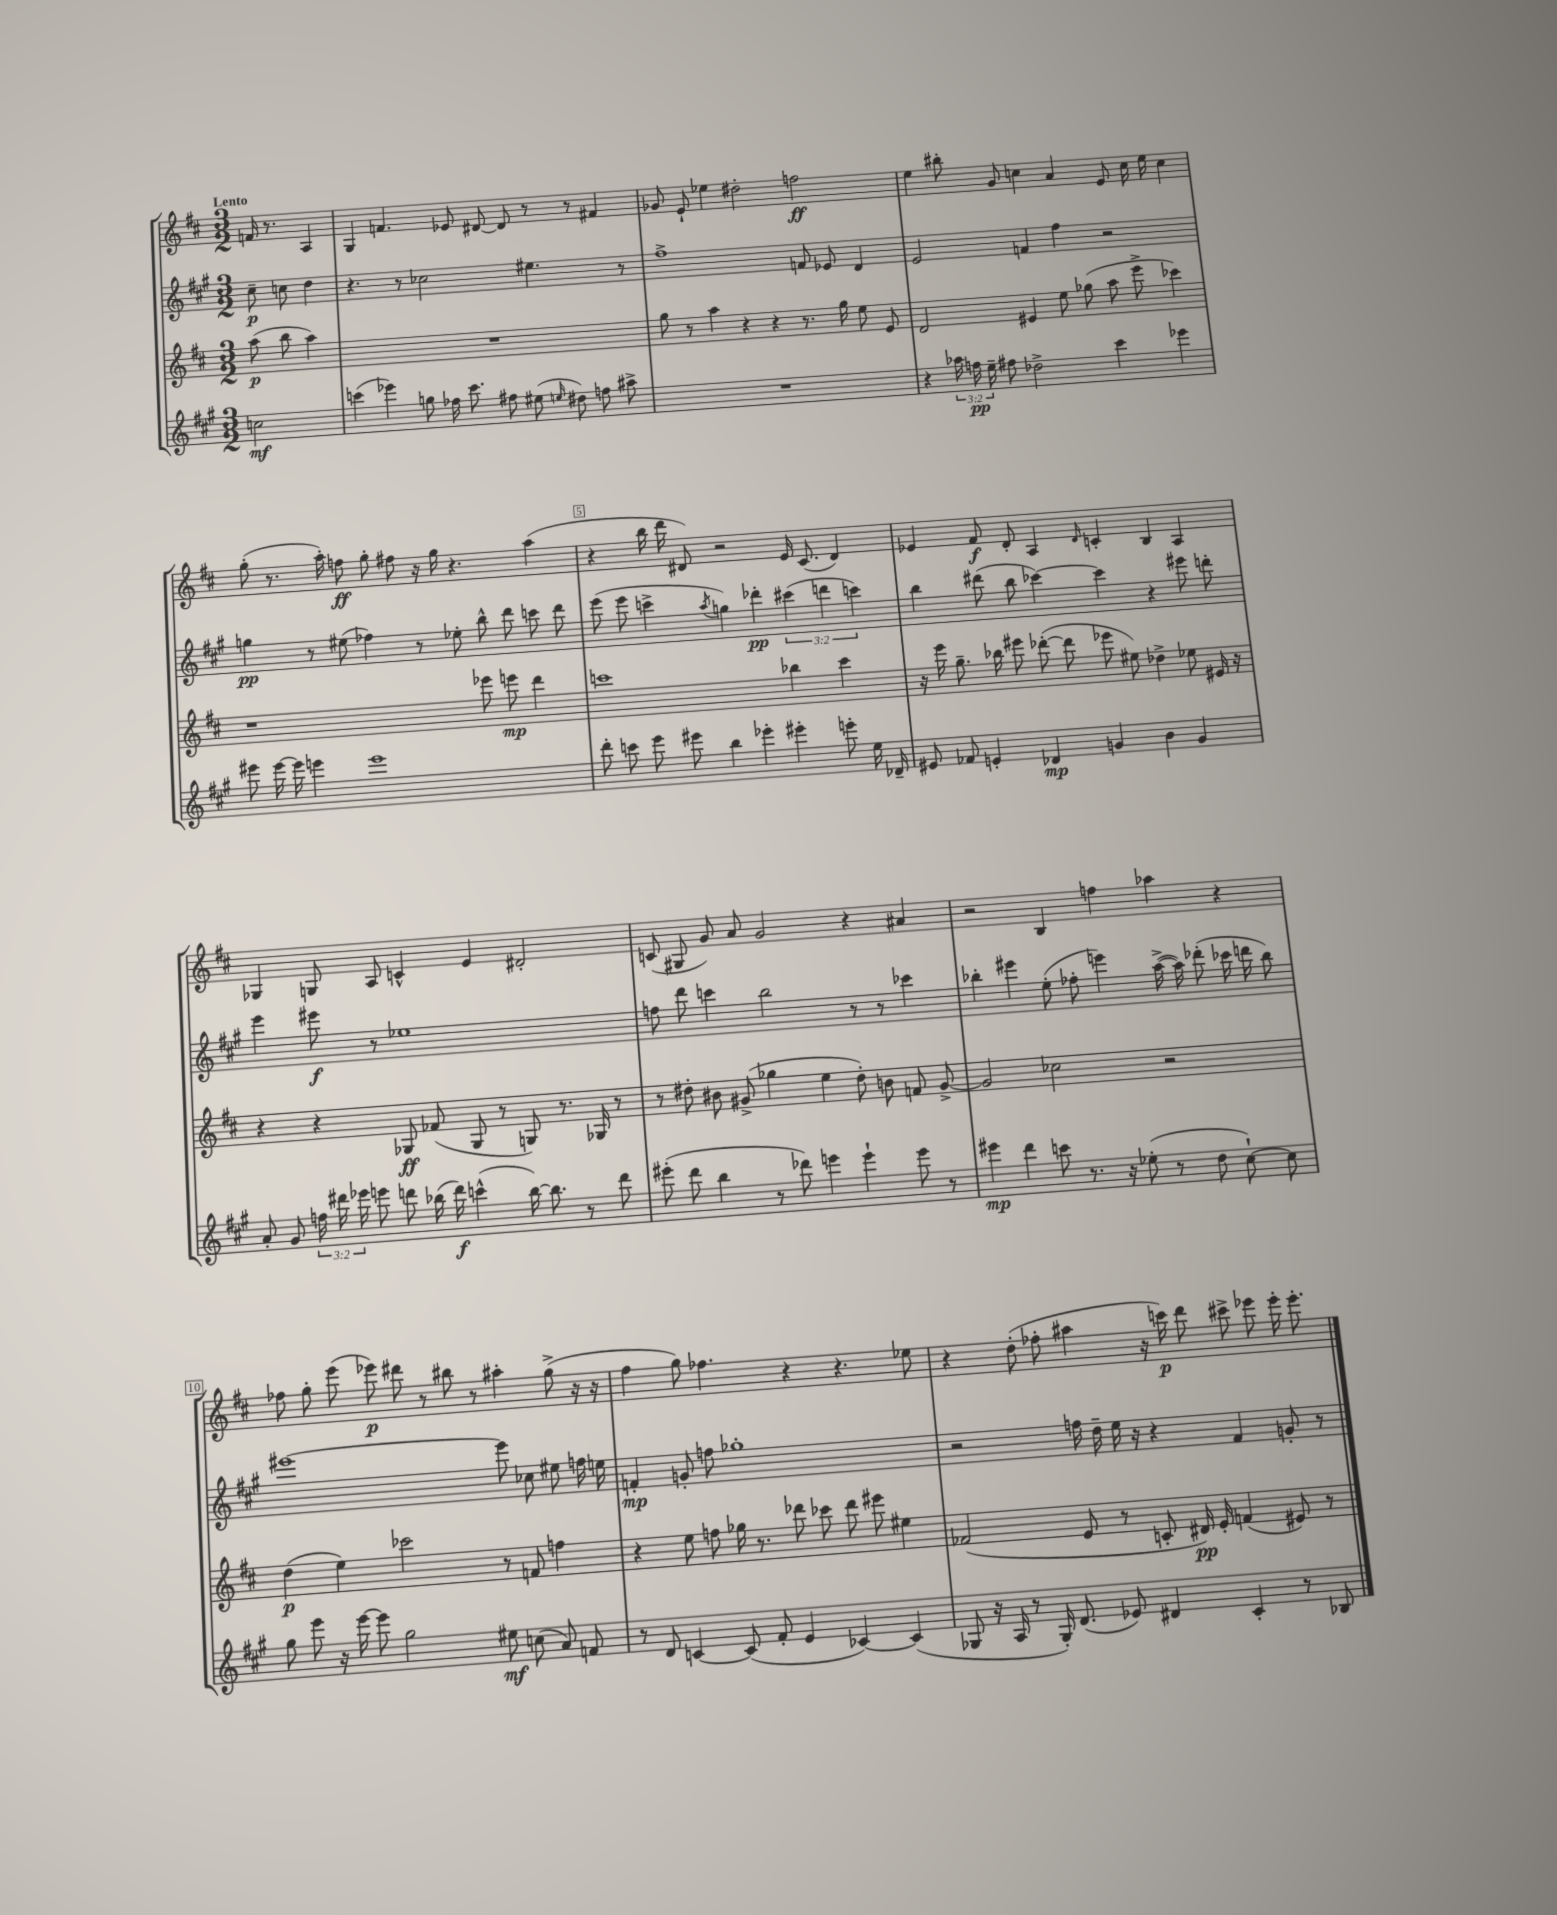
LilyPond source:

<<
\new StaffGroup <<
\new Staff = "s0" {
    \clef treble \key d \major \numericTimeSignature \time 3/2 \partial 2 \tempo "Lento"
    \autoBeamOff f'16 r8. a4 |
    g4 f'4. ees'8 dis'8~ dis'8 r8 r8 fis'4 |
    ges'8 e'8-! ees''4 dis''2-. f''2\ff |
    e''4 bis''8-. g'8 c''4 a'4 e'8 c''16 e''16 c''4 |
    g''8-.( r8. a''16-.) f''8\ff g''8-. fis''8 r16 g''16 r4. a''4( |
    r4 b''16 d'''16 dis'8) r2 e'16 cis'8.( dis'4) |
    ees'4 fis'8\f d'8-. a4 \grace { d'16 } c'4-. b4 a4 |
    ges4 g8 a8 c'4-^ e'4 dis'2-. |
    c'8( gis8 g'8) a'8 g'2 r4 ais'4 |
    r2 b4 f''4 aes''4 r4 |
    fes''8 g''8-. e'''8( ees'''8\p) dis'''8 r8 bis''8 r8 ais''4-. g''8->( r16 r16 |
    fis''4 g''8) fes''4. r4 r4. ees''8 |
    r4 d''8-.( fes''8-. ais''4 r16 c'''16\p) d'''8 cis'''8-> ees'''8 ees'''16-. ees'''8.-. \bar "|." |
}
\new Staff = "s1" {
    \clef treble \key a \major \numericTimeSignature \time 3/2 \override Staff.TupletNumber.text = #tuplet-number::calc-fraction-text \partial 2
    \autoBeamOff cis''8--\p c''8 d''4 |
    r4. r8 ces''2 eis''4. r8 |
    fis''1-> f'8 ees'8 d'4 |
    e'2 f'4 fis''4 r2 |
    g''4\pp r8 eis''8( fes''4) r8 ees''8-. b''8-^ d'''8 c'''8 d'''8 |
    e'''8( e'''8 c'''4-> \acciaccatura { a''8 } g''4) des'''4-.\pp \tuplet 3/2 { cis'''4( d'''4 c'''4) } |
    b''4 dis'''8( b''8 ces'''4~) ces'''4 r4 eis'''8 d'''8-. |
    e'''4 eis'''8\f r8 ees''1 |
    f''8 d'''8 c'''4 b''2 r8 r8 ces'''4 |
    bes''4-. eis'''4 e''8-.( fes''8-. e'''4) a''16~->( a''16) des'''8-.( ces'''16 d'''16 bes''8) |
    eis'''1~ eis'''8 ces''8 eis''8 f''16 e''16 |
    f'4-.\mp g'8-. f''8 ges''1-. |
    r2 f''16 d''16-- e''16 r16 r4 fis'4 g'8-. r8 \bar "|." |
}
\new Staff = "s2" {
    \clef treble \key d \major \numericTimeSignature \time 3/2 \partial 2
    \autoBeamOff a''8\p( b''8 a''4) |
    R1. |
    g''8 r8 a''4 r4 r4 r8. g''16 e''8 e'8 |
    d'2 eis'4 e''8 ges''8( a''8 e'''8-> ces'''4) |
    r1 ees'''8 e'''8\mp d'''4 |
    c'''1 bes''4 c'''4 |
    r16 e'''16 g''8.-- bes''16 eis'''8 des'''8~-.( des'''8 ees'''8 eis''8) des''4-> ees''8 eis'16 r16 |
    r4 r4 ges8\ff fes'8( ges8 r8 g8) r8. ges16 r8 |
    r8 dis''8-. bis'8 gis'8->( ges''4 e''4 dis''8-.) b'8 f'8 gis'8~-> |
    gis'2 ces''2 r2 |
    d''4\p( e''4) ces'''2 r8 f'8 f''4 |
    r4 e''8 f''8 ges''16 r8. des'''8 ces'''8 des'''8 eis'''8 eis''4 |
    fes'2( e'8 r8 c'8-. dis'16\pp) e'16-. f'4( eis'8) r8 \bar "|." |
}
\new Staff = "s3" {
    \clef treble \key a \major \numericTimeSignature \time 3/2 \override Staff.TupletNumber.text = #tuplet-number::calc-fraction-text \partial 2
    \autoBeamOff c''2\mf |
    c'''4( ees'''4) g''8 fes''16 c'''8. fis''8 eis''8( \grace { e''16 } dis''8) f''8 ais''8-> |
    R1. |
    r4 \tuplet 3/2 { aes''16 f''16\pp e''16-- } fis''8 des''2-> cis'''4 ees'''4 |
    eis'''8 eis'''16~ eis'''16 e'''4 e'''1 |
    d'''8-. c'''8 e'''8 eis'''8 b''4 ees'''4-. eis'''4-. e'''8-. e''16 des'16-- |
    eis'8 fes'8 e'4-. des'4\mp g'4 b'4 g'4 |
    a'8-. gis'8 \tuplet 3/2 { f''16 dis'''16 ees'''16 } e'''8 d'''8 bes''16( d'''16\f) c'''4-^( bes''16~) bes''8. r8 d'''8 |
    eis'''8-.( d'''8 b''4 r8 des'''8) e'''4 e'''4-! e'''8 r8 |
    eis'''4\mp d'''4 c'''8 r8. r16 ees''8-.( r8 d''8 cis''8~-!) cis''8 |
    gis''8 e'''8 r16 e'''16~ e'''8 gis''2 eis''8\mf c''8( a'8) f'8 |
    r8 d'8 c'4~ c'8( fis'8-. e'4 ces'4~) ces'4( |
    ges8 r16 a16 r8 ges16-.) d'8.( ees'8) dis'4 cis'4-. r8 bes8 \bar "|." |
}
>>
>>
\layout { \context { \Score \override BarNumber.break-visibility = ##(#f #t #t) barNumberVisibility = #(every-nth-bar-number-visible 5) \override BarNumber.stencil = #(make-stencil-boxer 0.1 0.3 ly:text-interface::print) } }
